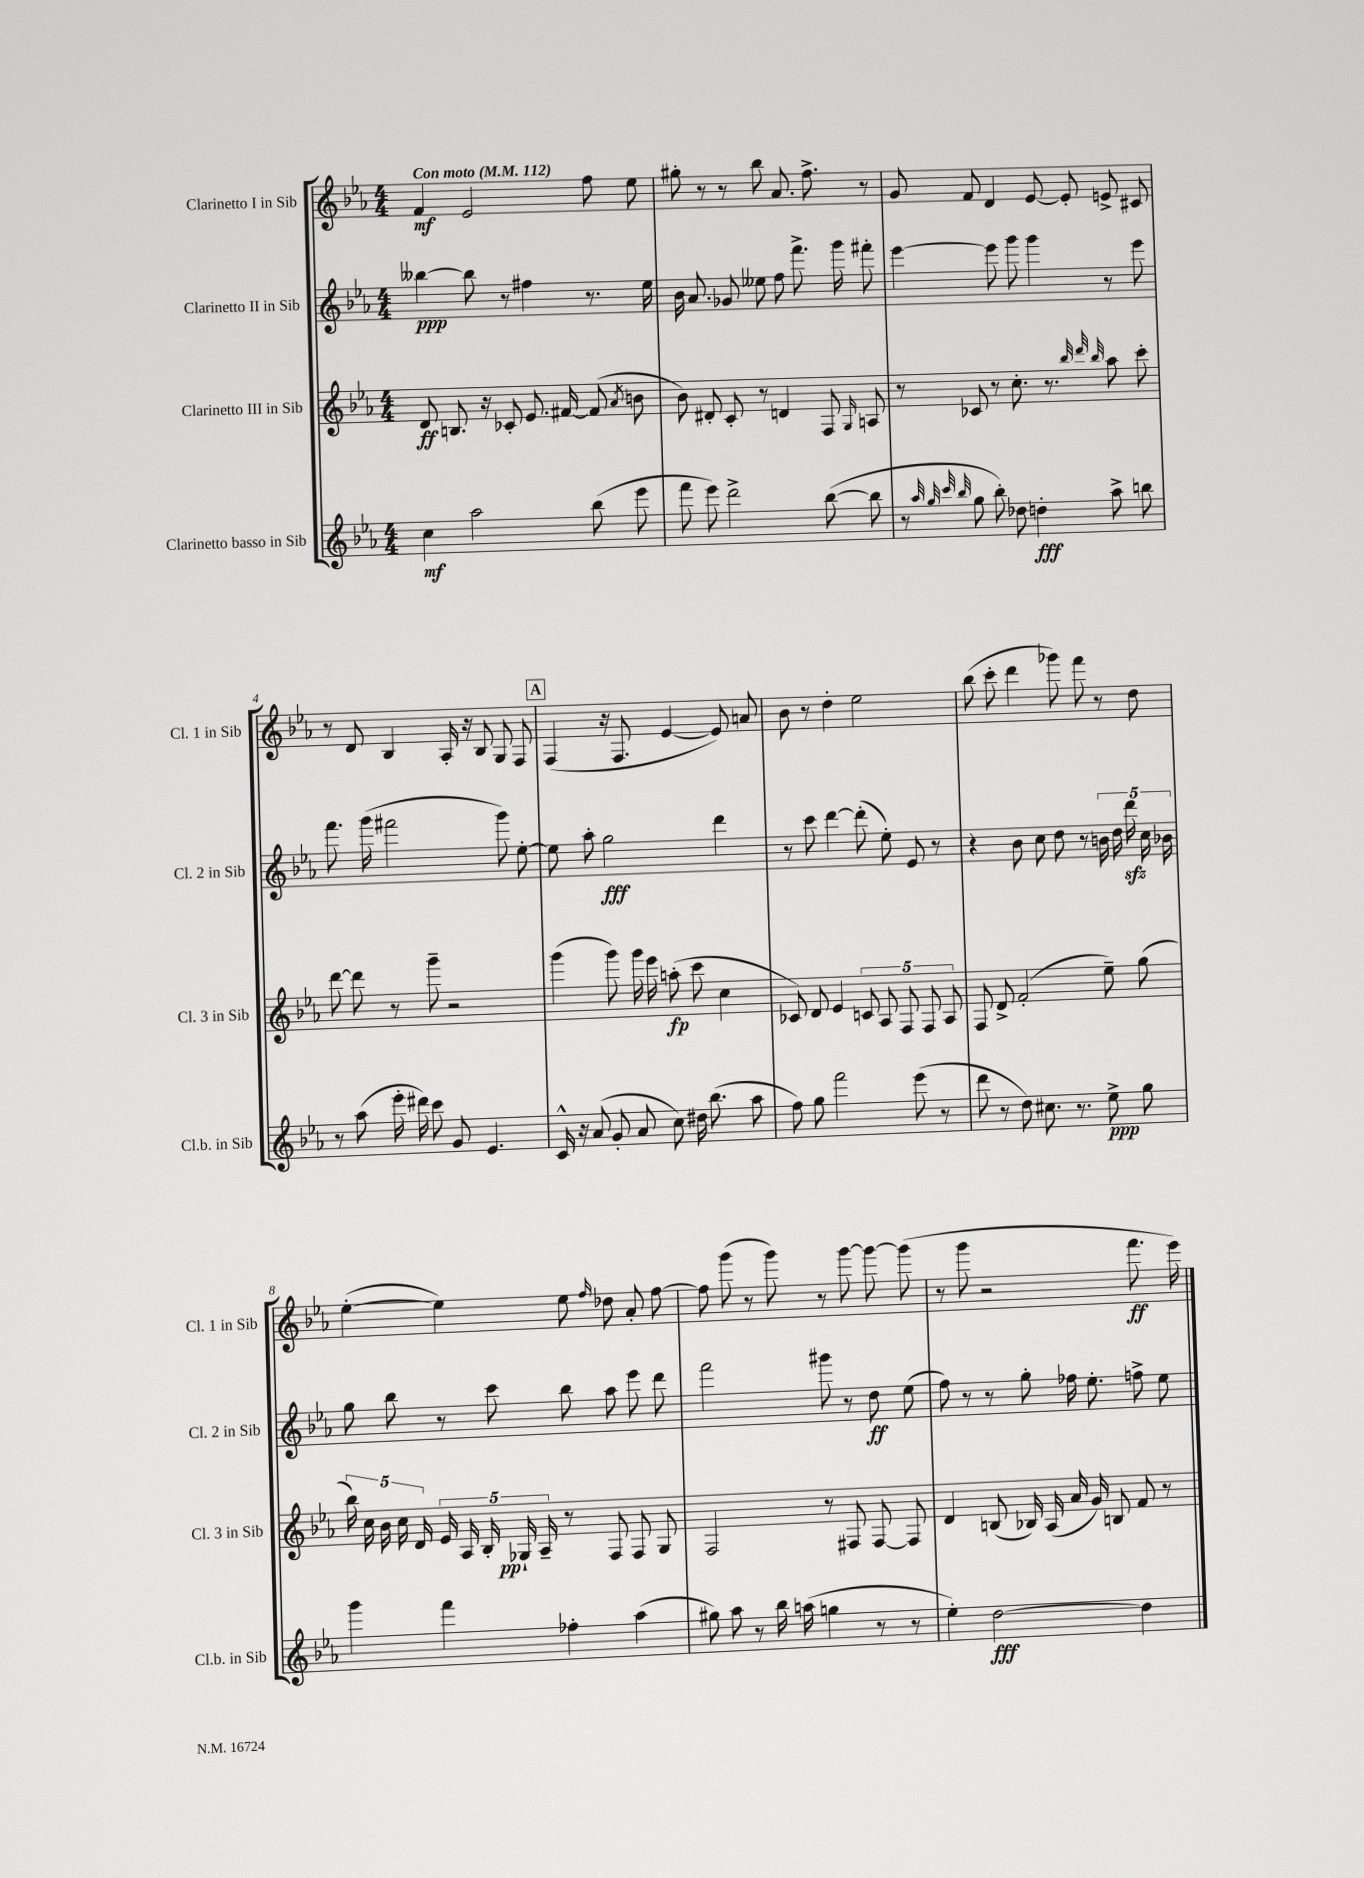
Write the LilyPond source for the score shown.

<<
\new StaffGroup <<
\new Staff = "s0" \with { instrumentName = "Clarinetto I in Sib" shortInstrumentName = "Cl. 1 in Sib" } {
    \clef treble \key ees \major \numericTimeSignature \time 4/4 \tempo "Con moto" 4 = 112
    \autoBeamOff f'4\mf ees'2 f''8 ees''8 |
    gis''8-. r8 r8 bes''8 aes'8. f''8.-> r8 |
    g'8 f'8 d'4 ees'8~ ees'8-. e'8-> cis'8 |
    r8 d'8 bes4 aes16-. r16 bes8 g8 f8 |
    \mark \markup { \box "A" } f4( r16 f8. ees'4~ ees'8) a'8 |
    bes'8 r8 d''4-. ees''2 |
    bes''8( c'''8-. d'''4 ges'''8) f'''8 r8 d''8 |
    ees''4~-.( ees''4) ees''8 \grace { f''16 } des''8 aes'8-. f''8~ |
    f''8 g'''8( r8 g'''8) r8 g'''8~ g'''8~ g'''8( |
    r8 g'''8 r2 f'''8.\ff ees'''16) \bar "|." |
}
\new Staff = "s1" \with { instrumentName = "Clarinetto II in Sib" shortInstrumentName = "Cl. 2 in Sib" } {
    \clef treble \key ees \major \numericTimeSignature \time 4/4
    \autoBeamOff beses''4~\ppp beses''8 r8 fis''4 r8. ees''16 |
    bes'16 aes'8. ges'8 eeses''8 f''8 f'''8.-> g'''16 fis'''8-. |
    ees'''4~ ees'''8 g'''8 g'''4 r8 ees'''8 |
    f'''8. g'''16( fis'''2 g'''8) ees''8~-. |
    \mark \markup { \box "A" } ees''8 aes''8-. g''2\fff d'''4 |
    r8 c'''8 d'''4~ d'''8-.( ees''8-.) ees'8 r8 |
    r4 bes'8 c''8 d''8 r8 \tuplet 5/4 { b'16 d''16 d'''16\sfz c''16 bes'16 } |
    g''8 bes''8 r8 c'''8 bes''8 aes''8 ees'''8 d'''8 |
    f'''2 gis'''8 r8 d''8\ff ees''8( |
    f''8) r8 r8 g''8-. fes''16 ees''8.-. f''8-> ees''8 \bar "|." |
}
\new Staff = "s2" \with { instrumentName = "Clarinetto III in Sib" shortInstrumentName = "Cl. 3 in Sib" } {
    \clef treble \key ees \major \numericTimeSignature \time 4/4
    \autoBeamOff d'8\ff b8. r16 ces'8-. ees'8. fis'16~ fis'8( \acciaccatura { aes'8 } b'8 |
    bes'8) dis'8-. c'8-. r8 d'4 f8 \grace { g16 } a8 |
    r8 ces'8 r8 c''8.-. r8. \grace { bes''32 d'''32 bes''32 } aes''8 c'''8-. |
    d'''8~ d'''8 r8 g'''8-- r2 |
    \mark \markup { \box "A" } g'''4( g'''8) g'''16 ees'''16 a''8-.\fp( c'''8 c''4 |
    ces'8) d'8 ees'4 \tuplet 5/4 { c'8 aes8 f8 f8 aes8 } |
    f8 d'8-> f'2-.( ees''8--) g''8( |
    \tuplet 5/4 { bes''16) c''16 bes'16 c''16 d'16 } \tuplet 5/4 { ees'16 aes16 bes16-. ges16-!\pp aes16-- } r8 f8 f8 ges8 |
    f2 r8 fis8 fis8~ fis8 |
    d'4 b8( bes16) aes16( aes'16 g'16) b8 f'8 r8 \bar "|." |
}
\new Staff = "s3" \with { instrumentName = "Clarinetto basso in Sib" shortInstrumentName = "Cl.b. in Sib" } {
    \clef treble \key ees \major \numericTimeSignature \time 4/4
    \autoBeamOff c''4\mf aes''2 bes''8( ees'''8 |
    f'''8 ees'''8) d'''2-> bes''8~( bes''8 |
    r8 \grace { aes''32 g''32 c'''32 bes''32 } g''8 bes''8-.) des''8 d''4-.\fff aes''8-> b''8 |
    r8 aes''8( ees'''16-. dis'''16) c'''8 g'8 ees'4. |
    \mark \markup { \box "A" } c'16-^ r16 aes'8( g'8-. aes'8 c''8) dis''16 bes''8.( aes''8 |
    f''8) g''8 f'''2 ees'''8( r8 |
    d'''8 r8 d''8) cis''8. r8. ees''8->\ppp g''8 |
    g'''4 f'''4 fes''4-. aes''4( |
    gis''8) aes''8 r8 bes''16 a''16( g''4 r8 r8 |
    ees''4-.) d''2~\fff d''4 \bar "|." |
}
>>
>>
